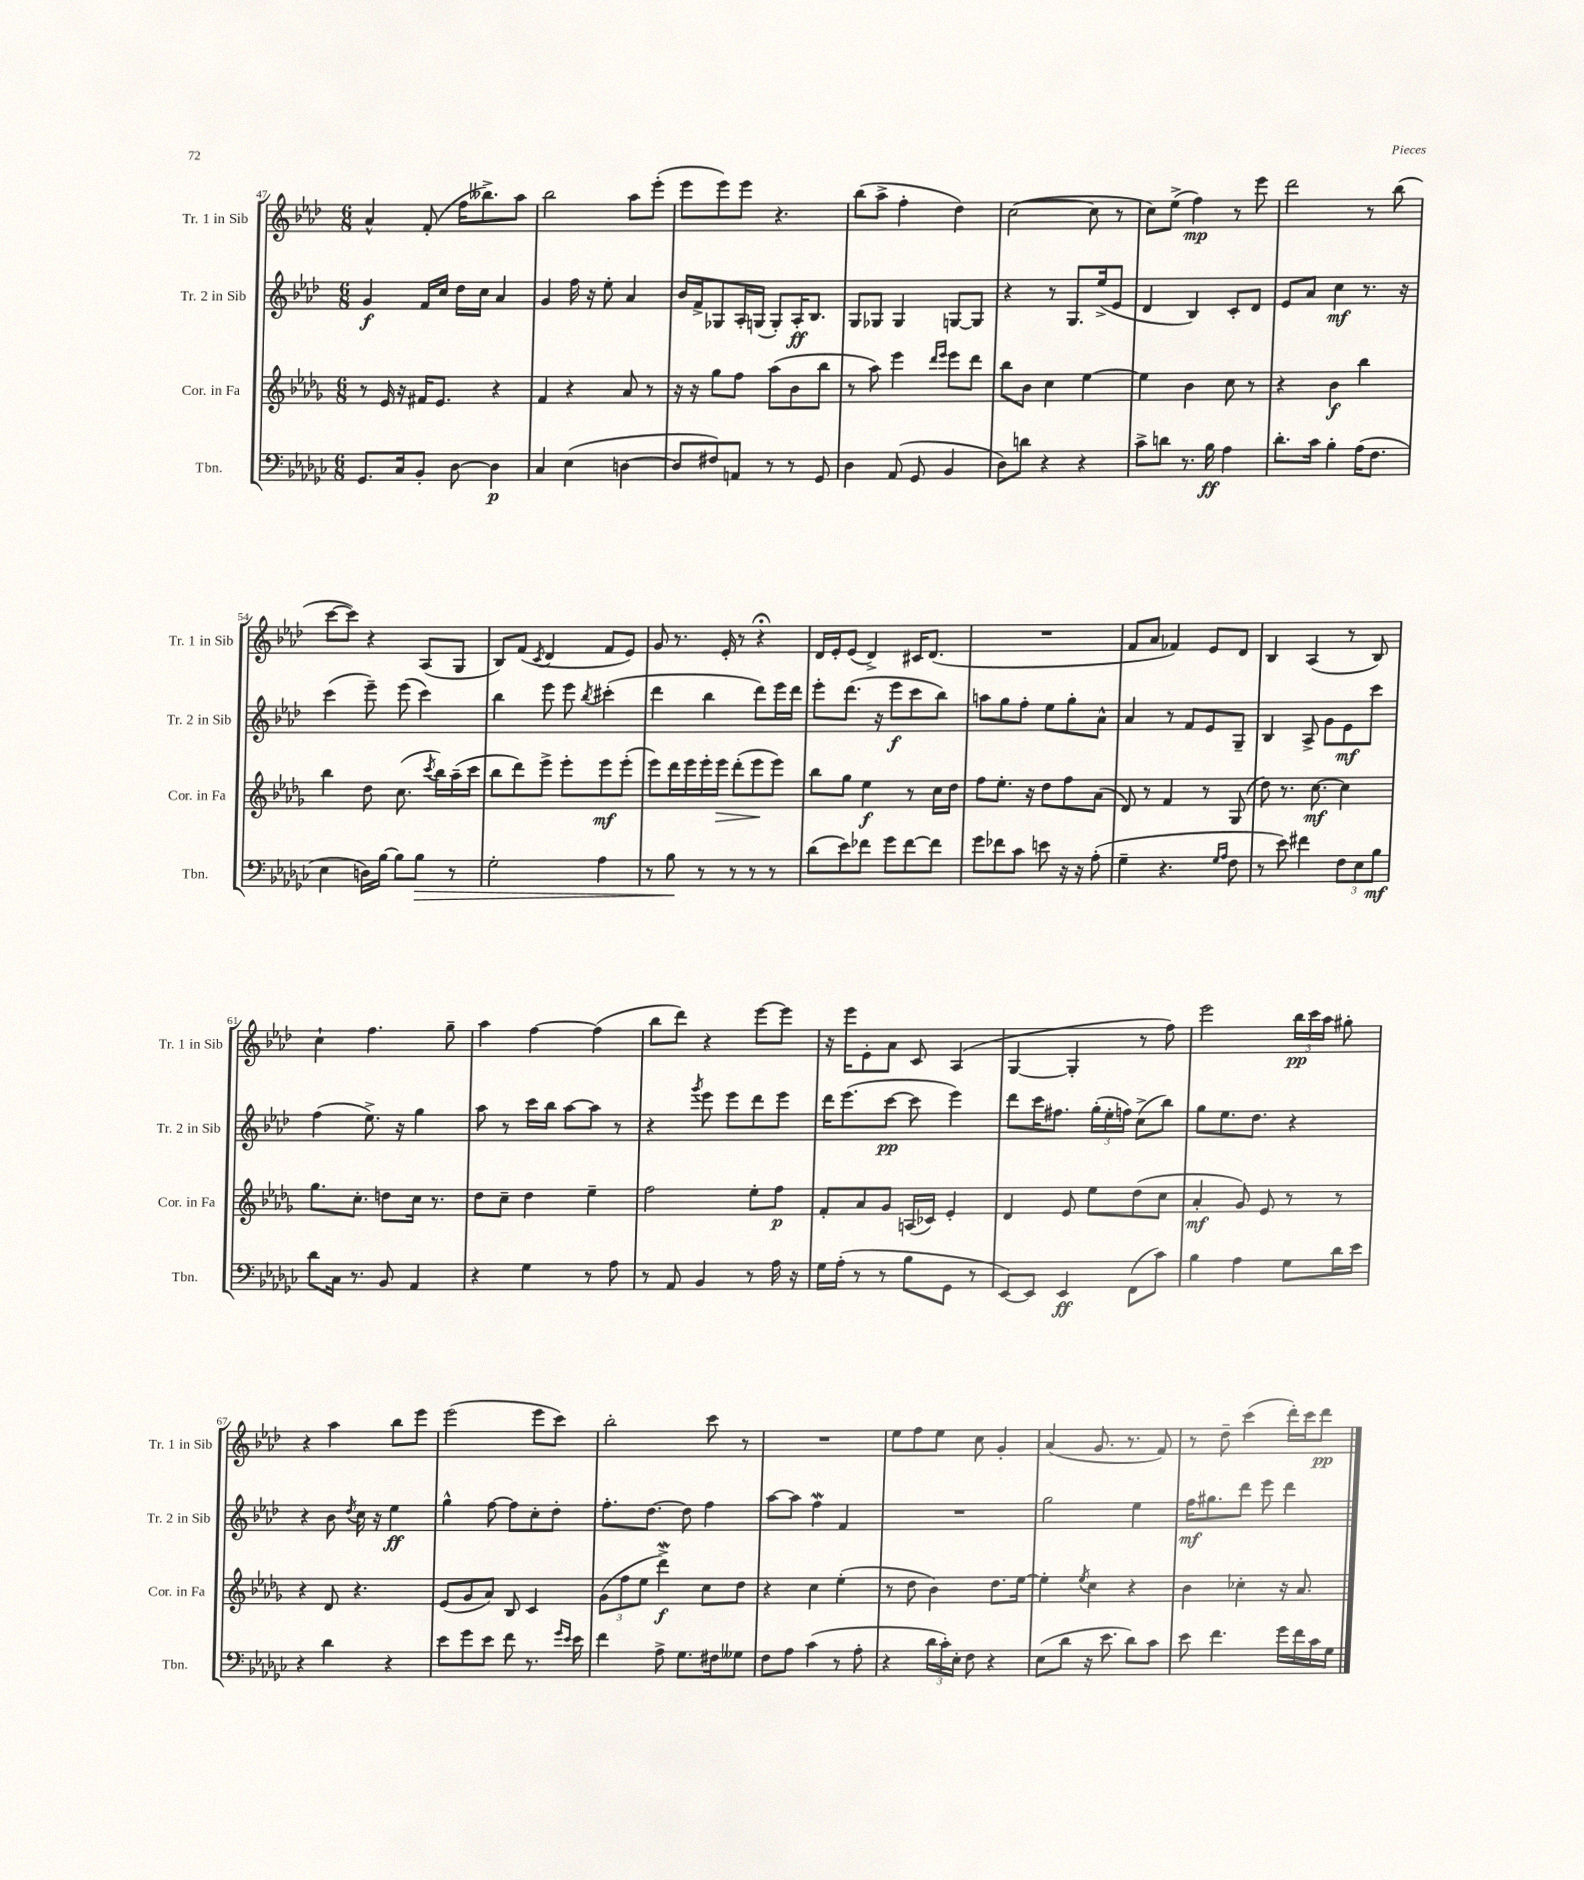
<<
\new StaffGroup <<
\new Staff = "s0" \with { instrumentName = "Tr. 1 in Sib" shortInstrumentName = "Tr. 1 in Sib" } {
    \clef treble \key aes \major \numericTimeSignature \time 6/8
    \autoBeamOff aes'4-^ f'8-.( f''16[ beses''8.->) aes''8] |
    bes''2 aes''8[ ees'''8]-.( |
    ees'''8[ ees'''8) ees'''8] r4. |
    bes''8[( aes''8]-> f''4-. des''4) |
    c''2~( c''8 r8 |
    c''8[) ees''8]->( f''4\mp) r8 ees'''8 |
    des'''2 r8 bes''8( |
    c'''8[~ c'''8]) r4 aes8[( g8] |
    bes8[) f'8]( \acciaccatura { c'8 } des'4 f'8[ ees'8]) |
    g'8 r8. ees'16-. r8 r4\fermata |
    des'16[ ees'16-. ees'8]( des'4->) cis'16[ des'8.]( |
    R2. |
    f'8[ aes'8] fes'4) ees'8[ des'8] |
    bes4 aes4( r8 bes8) |
    c''4-! f''4. g''8-- |
    aes''4 f''4~ f''4( |
    bes''8[ des'''8]) r4 ees'''8[~ ees'''8] |
    r16 ees'''16[ ees'8-. aes'8] c'8 aes4( |
    g4~ g4-. r8 f''8) |
    ees'''2 \tuplet 3/2 { bes''16[\pp c'''16 aes''16] } gis''8-. |
    r4 aes''4 bes''8[ ees'''8] |
    ees'''2( ees'''8[ c'''8]) |
    bes''2-. c'''8 r8 |
    R2. |
    ees''8[ f''8 ees''8] c''8 g'4-. |
    aes'4( g'8. r8. f'8) |
    r8 des''8-- c'''4( des'''16[-.) c'''16 des'''8]\pp \bar "|." |
}
\new Staff = "s1" \with { instrumentName = "Tr. 2 in Sib" shortInstrumentName = "Tr. 2 in Sib" } {
    \clef treble \key aes \major \numericTimeSignature \time 6/8
    \autoBeamOff g'4\f f'16[ c''16] des''16[ c''16] aes'4 |
    g'4 f''16 r16 ees''8-. aes'4 |
    bes'16[ f'16-> ges8 aes16-. g16]( g8[-.) aes16-.\ff bes8.] |
    g8[ ges8] ges4 g8[~ g8] |
    r4 r8 g8.[ ees''16->( ees'8] |
    des'4 bes4) c'8[-. des'8] |
    ees'8[ aes'8] c''4\mf r8. r16 |
    c'''4( ees'''8--) ees'''8( c'''4) |
    bes''4 ees'''8 ees'''8 \acciaccatura { bes''8 } cis'''4-.( |
    des'''4 bes''4 des'''8[) ees'''16 des'''16] |
    ees'''8[-. des'''8.]( r16 ees'''8[\f c'''8 bes''8]) |
    a''8[ g''8 f''8]-. ees''8[ g''8-. aes'8]-^ |
    aes'4 r8 f'8[ ees'8 g8]-- |
    bes4 aes8-> g'8[ ees'8\mf c'''8] |
    f''4( ees''8.->) r16 g''4 |
    aes''8 r8 c'''16[ bes''16] aes''8[~ aes''8] r8 |
    r4 \acciaccatura { g'''8 } ees'''8 ees'''8[ des'''8 ees'''8] |
    des'''16[ ees'''8.( c'''8]~\pp c'''8 ees'''4) |
    des'''8[ c'''16 fis''8.] \tuplet 3/2 { g''16[-.( ees''16-. f''16]) } c''8[->( bes''8]) |
    g''8[ ees''8. des''8.] r4 |
    r4 bes'8 \acciaccatura { des''8 } c''16 r16 ees''4\ff |
    g''4-^ f''8~ f''8[ c''8-. des''8]-. |
    f''8.[-. des''8.]~ des''8 f''4 |
    aes''8[~ aes''8] f''4\mordent f'4 |
    R2. |
    g''2 ees''4 |
    f''16[\mf gis''8. des'''8] ees'''8 des'''4 \bar "|." |
}
\new Staff = "s2" \with { instrumentName = "Cor. in Fa" shortInstrumentName = "Cor. in Fa" } {
    \clef treble \key des \major \numericTimeSignature \time 6/8
    \autoBeamOff r8 ees'16 r16 fis'16[ ees'8.] r4 |
    f'4 r4 aes'8 r8 |
    r16 r16 ges''8[ f''8] aes''8[( bes'8 bes''8] |
    r8 aes''8) ees'''4 \grace { des'''16[ ees'''16] } ees'''8[ des'''8] |
    bes''8[ bes'8] c''4 ees''4~ |
    ees''4 bes'4 c''8 r8 |
    r4 bes'4\f bes''4 |
    bes''4 des''8 c''8.( \acciaccatura { c'''8 } bes''16[) aes''16--( c'''16] |
    bes''8[ des'''8) ees'''8]-> ees'''8[-. ees'''8\mf ees'''8]-.( |
    ees'''8[) des'''16 ees'''16 ees'''16-. ees'''16]\> des'''8[-.( ees'''8\! ees'''8]) |
    bes''8[ ges''8] ees''4\f r8 c''16[ des''16] |
    f''8[ ees''8.]-. r16 des''8[ f''8 aes'8]( |
    des'8) r8 f'4 r8 ges8( |
    des''8) r8. c''8.~\mf c''4 |
    ges''8.[ c''8.]-. d''8[ c''16] r8. |
    des''8[ c''8]-- des''4 ees''4-- |
    f''2 ees''8[-. f''8]\p |
    f'8[-. aes'8 ges'8] a16[( ces'16]) ees'4-. |
    des'4 ees'8 ees''8[ des''8( c''8] |
    aes'4-.\mf ges'8) ees'8 r8 r8 |
    r4 des'8 r4. |
    ees'8[( ges'8 aes'8]) bes8 c'4 |
    \tuplet 3/2 { ges'8[( f''8 ees''8] } des'''4->\mordent\f) c''8[ des''8] |
    r4 c''4 ees''4-.( |
    r8 des''8 bes'4) des''8.[ ees''16]~ |
    ees''4-. \acciaccatura { ees''8 } c''4 r4 |
    bes'4 ces''4-. r16 aes'8. \bar "|." |
}
\new Staff = "s3" \with { instrumentName = "Tbn." shortInstrumentName = "Tbn." } {
    \clef bass \key ges \major \numericTimeSignature \time 6/8
    \autoBeamOff ges,8.[ ces16 bes,8]-. des8~ des4\p |
    ces4 ees4( d4~ |
    d8[ fis8) a,8] r8 r8 ges,8 |
    des4 aes,8( ges,8 bes,4 |
    des8[) d'8] r4 r4 |
    ces'8[-> d'8] r8. bes16\ff aes4 |
    des'8.[-. ces'16] bes4-. aes16[( f8.] |
    ees4 d16[) bes16]~ bes8[ bes8]\> r8 |
    ges2-. aes4 |
    r8 bes8\! r8 r8 r8 r8 |
    des'8[( ees'8) fes'8] ges'8[ fes'8~ fes'8] |
    ges'8[ fes'8 ces'8] e'8 r16 r16 aes8-.( |
    ges4-- r4. \grace { ges16[ aes16] } f8 |
    r8 ees'8) fis'4 \tuplet 3/2 { f8[ ees8 bes8]\mf } |
    des'8[ ces16] r8. bes,8 aes,4 |
    r4 ges4 r8 aes8 |
    r8 aes,8 bes,4 r8 aes16 r16 |
    ges16[ aes16]-.( r8 r8 bes8[ ges,8] r8 |
    ees,8[~) ees,8] ees,4\ff f,8[( ces'8]) |
    bes4 aes4 ges8[ des'16 ees'16] |
    r4 des'4 r4 |
    ees'8[ ges'8 ees'8] f'8 r8. \grace { ges'16[ ees'16] } ees'16 |
    f'4 aes8-> ges8.[ fis16 geses8] |
    f8[ aes8] ces'4( r8 aes8-. |
    r4 \tuplet 3/2 { des'16[ ces'16-.) ees16]-. } f8 r4 |
    ees8[( des'8] r16 ees'8. des'8[) ces'8] |
    ees'8 f'4. ges'16[ f'16 ces'16 ges16] \bar "|." |
}
>>
>>
\layout { \context { \Score currentBarNumber = #47 } }
